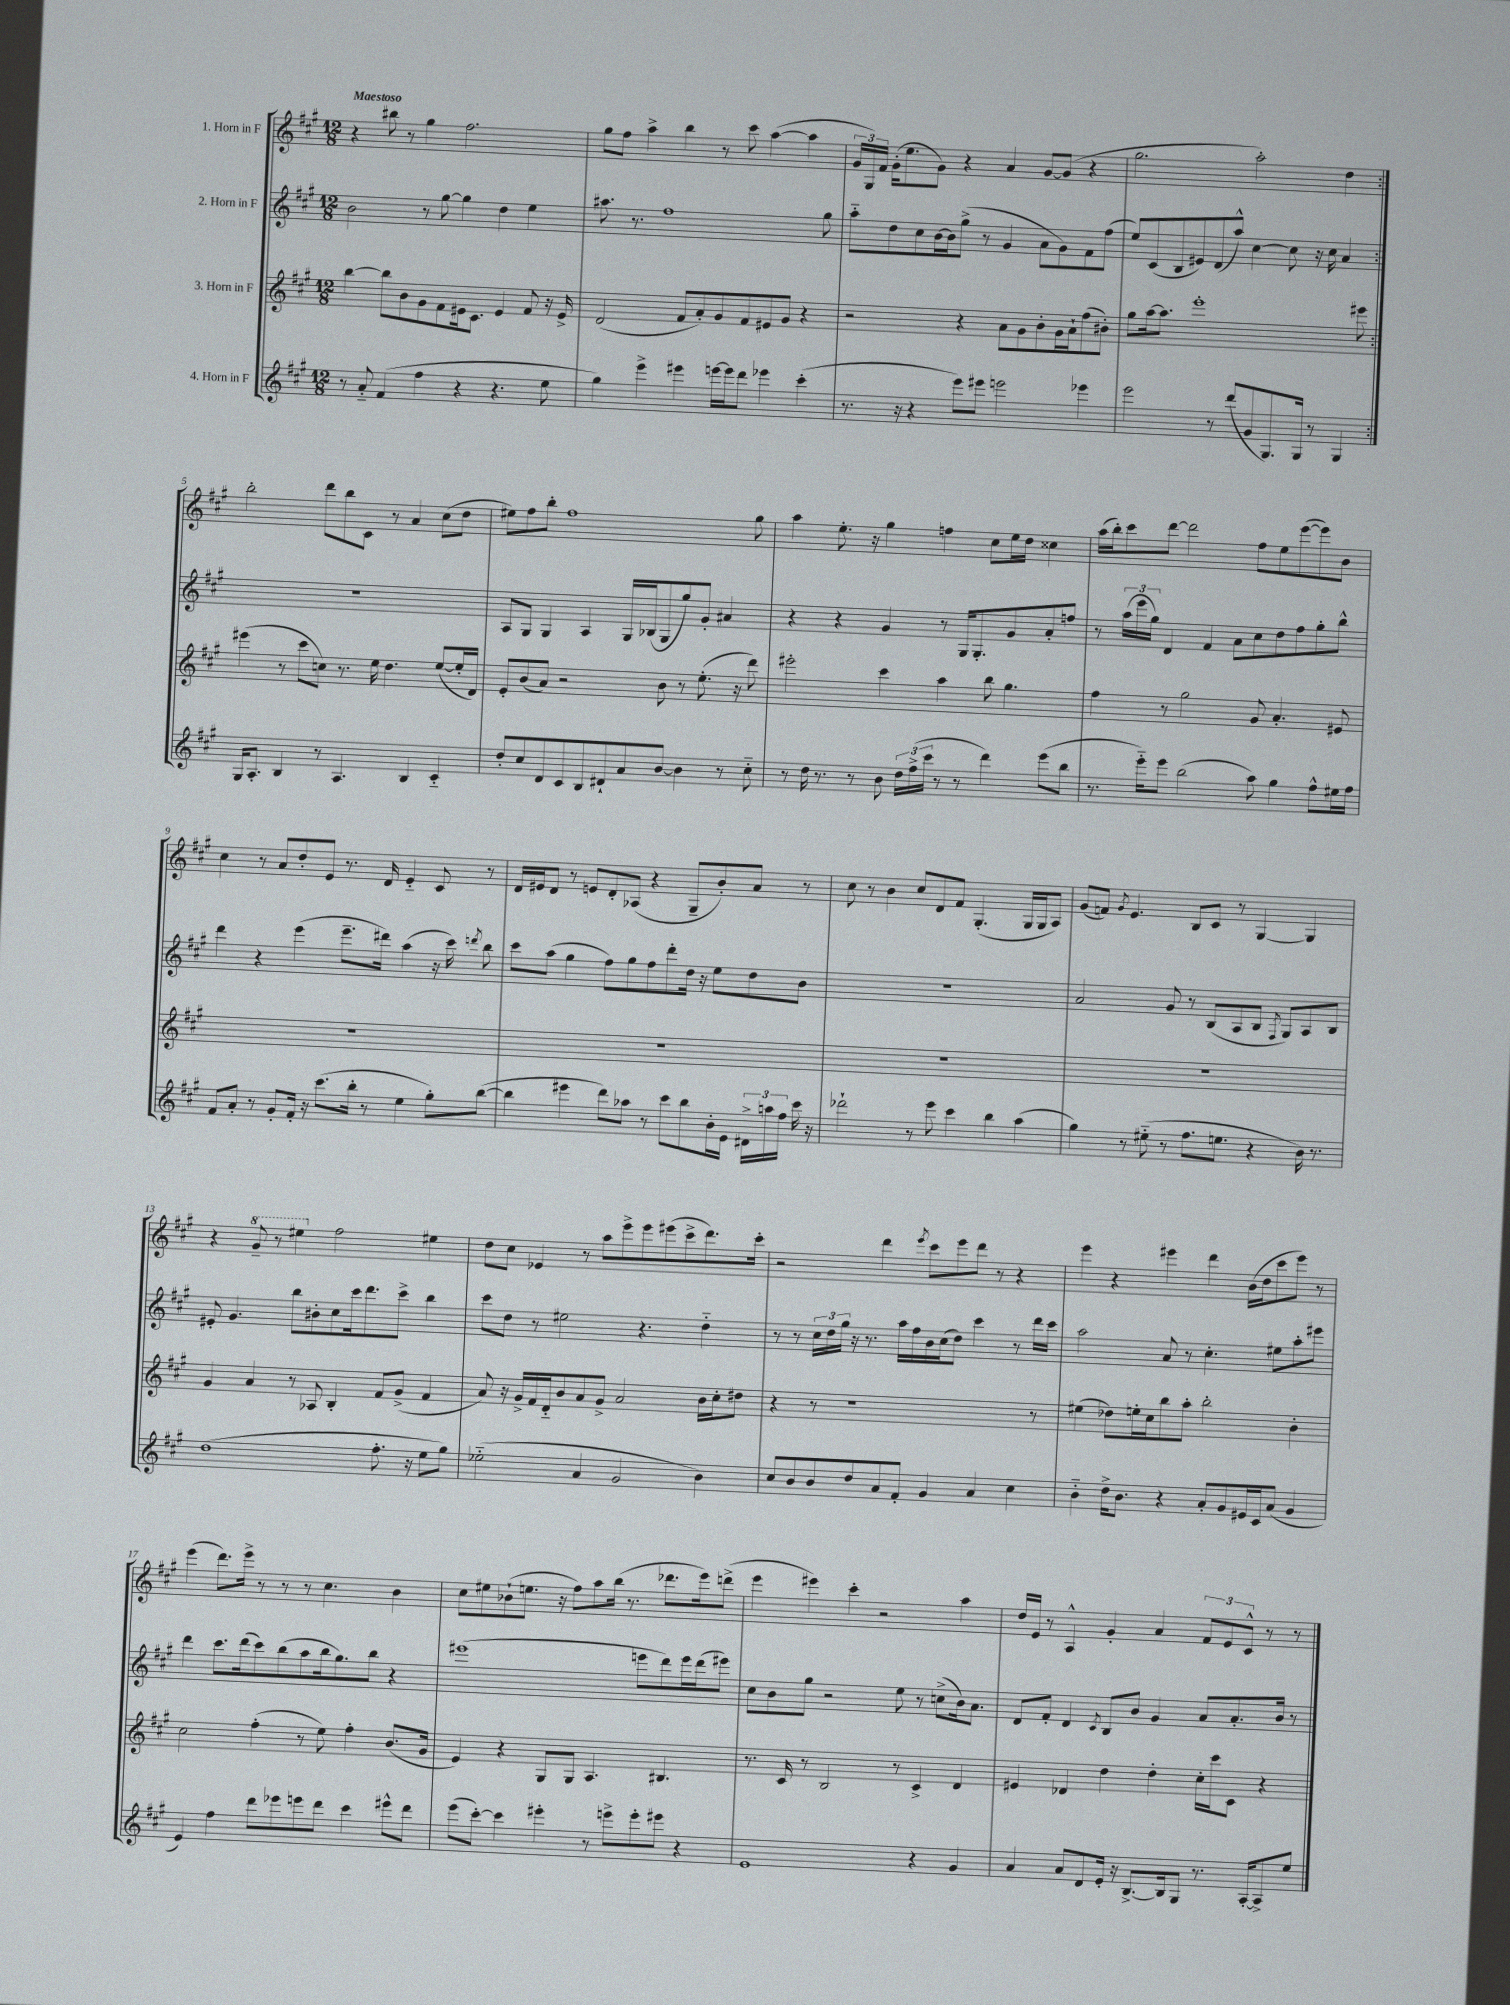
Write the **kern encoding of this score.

**kern	**kern	**kern	**kern
*staff4	*staff3	*staff2	*staff1
*clefG2	*clefG2	*clefG2	*clefG2
*k[f#c#g#]	*k[f#c#g#]	*k[f#c#g#]	*k[f#c#g#]
*M12/8	*M12/8	*M12/8	*M12/8
8r	[4bb	2b	4r
8a'~	.	.	.
(4f#	8bb]	.	8bb#
.	8b	.	8r
4ff#	8g#	8r	4gg#
.	8f#	[8gg#	.
4r	16e#	4gg#]	2.ff#
.	8.c#	.	.
4.r	4e#	4dd	.
.	8f#	4ee	.
8ee	16r	.	.
.	16e#^	.	.
=	=	=	=
4gg#)	(2d	8.aa#	8gg#
.	.	.	8ff#
.	.	8.r	.
4eee^	.	.	4aa^
.	.	1ff#	.
4eee#	8f#	.	4bb
.	8a')	.	.
[16eee	8g#	.	8r
16eee]	.	.	.
8ddd	8f#	.	8ccc#
4eee-	8e#	.	([4aa
.	8g#	.	.
(4ccc#'	4r	.	4aa]
.	.	8gg#	.
=	=	=	=
8.r	2r	8aa'~	24g#
.	.	.	24G#)
.	.	.	24f#
.	.	8dd	(16g#'
16r	.	.	8.ee
4r	.	8cc#	.
.	.	[16b	8g#)
.	.	16b]	.
8eee)	4r	(8gg#^	4r
8eee#	.	8r	.
2eee	8a	4g#	4a
.	8g#	.	.
.	8b'	8a	[8g#
.	16g#	8g#)	(8g#]
.	16a`	.	.
4eee-	(8ff#	8f#	4r
.	8b#')	(8ff#	.
=	=	=	=
2eee	8gg#	8ee)	2.gg#
.	[16aa	(8c#	.
.	8.aa]	.	.
.	.	8B	.
.	1eee'	8e#)	.
8r	.	(8d	.
(8ddd	.	8aa^^)	.
8g#	.	[4cc#	2aa')
8.G#)	.	.	.
.	.	8cc#]	.
16G#	.	.	.
8r	.	16r	.
.	.	16cc#	.
4G#	.	4a	4dd
.	8eee#	.	.
=:|!	=:|!	=:|!	=:|!
16G#	(4eee#	1.r	2bb'
8.A'	.	.	.
4B	8r	.	.
.	8ccc#	.	.
8r	8cc)	.	8ddd
4.A	8.r	.	8bb
.	.	.	8c#
.	16ee	.	.
.	4.dd	.	8r
4B	.	.	4a
4c#'~	([8ee	.	(8cc#
.	16ee']	.	8dd
.	16d)	.	.
=	=	=	=
8dd'	8e'	8A	8ee#)
8cc#	(8b	8G#	8ff#
8d	8a)	4G#	8bb'
8c#	2r	.	1ff#
8B	.	4A	.
8d#`	.	.	.
8a	.	16G#	.
.	.	(16B-	.
[8b	8b	8G#	.
4b]	8r	8gg#)	.
.	(8.ee'	8g#'	.
8r	.	4a#	.
.	16r	.	.
8cc#'~	8ddd)	.	8gg#
=	=	=	=
8r	2eee#'	4r	4aa
16dd	.	.	.
8.r	.	.	.
.	.	4r	8.ee'
8r	.	.	.
.	.	.	16r
8b	4ccc#	4g#	4gg#
24dd	.	.	.
(24ff#^	.	.	.
24ccc#	.	.	.
8r	4aa	8r	4ff
8r	.	16G#	.
.	.	8.G#'	.
4ddd)	8bb	.	8cc#
.	4.gg#	8g#	16ee
.	.	.	16dd
(8eee	.	8a'	4cc##
8bb	.	8ff	.
=	=	=	=
8.r	4ff#	8r	(16aa
.	.	.	16bb')
.	.	(24aa	8ccc#
.	.	24eee	.
16eee'~)	.	.	.
.	.	24gg#)	.
8eee	8r	4d	[8ddd
(2bb	2gg#	.	2ddd]
.	.	4f#	.
.	.	8a	.
8aa)	8g#	8cc#	8ff#
4gg#	4.a'	8dd	8ee
.	.	8ff#	([8eee
8ff#^^	.	8gg#'	8eee])
16ee#	8e#	8bb^^	8b
16ff#	.	.	.
=	=	=	=
8f#	1.r	4ddd	4cc#
8a'	.	.	.
8r	.	4r	8r
8g#'	.	.	8a
16f#'	.	(4eee	8dd'
16r	.	.	.
(8.ccc#	.	.	8e
.	.	8.eee~	8.r
16bb'	.	.	.
8r	.	.	.
.	.	16ddd#)	16d
4ee	.	(4aa	4e'~
8gg#')	.	16r	8c#
.	.	16ccc#)	.
.	.	8qddd	.
([8bb	.	8bb	8r
=	=	=	=
4bb]	1.r	8ccc#	16d
.	.	.	16e#
.	.	(8aa	8d
4eee#	.	4gg#	8r
.	.	.	8e
8ddd)	.	8ff#)	8d'
8aa-	.	8gg#	(8A-
8r	.	8ff#	4r
8ccc#	.	8ddd'	.
8bb	.	16dd	8G#~
.	.	16r	.
16b'	.	8ee	8b')
16e	.	.	.
24d#^	.	8dd	8a
24aa	.	.	.
24ff#	.	.	.
16ccc#	.	8b	8r
16r	.	.	.
=	=	=	=
2ddd-`	1.r	1.r	8cc#
.	.	.	8r
.	.	.	4b
8r	.	.	8cc#
8eee	.	.	8d
4ccc#	.	.	8f#
.	.	.	(4.G#'
4bb	.	.	.
(4aa	.	.	16G#
.	.	.	16G#
.	.	.	8A)
=	=	=	=
4gg#)	1.r	2a	(8g#
.	.	.	8f)
.	.	.	8qg#
8r	.	.	4.e
(8ee#'~	.	.	.
8r	.	8g#	.
8.ff#	.	8r	8B
.	.	(8B	8c#
8.ee	.	.	.
.	.	8A	8r
4r	.	8B	[4G#
.	.	8qF#	.
.	.	8G#)	.
16b)	.	8A	4G#]
8.r	.	.	.
.	.	8B	.
=	=	=	=
(1dd	4g#	8e#'	4r
.	.	4.g#	.
.	4a	.	8gg#~
.	.	.	8r
.	8r	8bb	4eee#
.	8A-	8b#'	.
.	4B'	8cc#	2ff#
.	.	16ccc#	.
.	.	8.ddd	.
8.ff#'	8f#	.	.
.	(8g#^	8ccc#^	.
16r	.	.	.
8ee	4f#	4bb	4ee#
8gg#)	.	.	.
=	=	=	=
(2ee-'~	8a)	8ccc#	8dd
.	16r	8dd	8cc#
.	16g#^	.	.
.	16f#	8r	4e-
.	16d'~	.	.
.	8b	2ee#	.
4a	8a	.	8r
.	8g#^	.	8aa
2g#	2a	.	8eee^
.	.	4.r	8eee
.	.	.	(8eee#
.	.	.	8ccc#^
4b)	16b	4dd'~	8.ddd)
.	16cc#'	.	.
.	8dd#	.	.
.	.	.	16ccc#'
=	=	=	=
8cc#	4r	8r	2r
8b	.	8r	.
8b	8r	24cc#	.
.	.	24dd	.
.	.	24gg#	.
8dd	1r	16r	.
.	.	8.r	.
8a	.	.	4ddd
8f#'	.	16aa	.
.	.	16ff#	.
.	.	.	8qeee
4g#	.	16b	8ccc#
.	.	(16cc#	.
.	.	8dd)	8eee
4a	.	4ccc#	8ddd
.	.	.	8r
4cc#	.	8r	4r
.	8r	16ddd	.
.	.	16ccc#	.
=	=	=	=
4b'~	(4ee#	2aa	4eee
16dd^	8dd-)	.	4r
8.b	.	.	.
.	16ee'	.	.
.	16cc#	.	.
4r	8bb	8a	4eee#
.	8aa'	8r	.
8a'	2bb'	4.cc#'	4ddd
8g#	.	.	.
16e#	.	.	(16b
16c#	.	.	16dd
(8a	.	8ee#	8ccc#
4g#	4b'	8aa'	8eee#)
.	.	8eee#	8r
=	=	=	=
4e)	2cc#	4ddd	(4eee
4ff#	.	8.ccc#	8.ddd)
.	.	(16ddd	16eee^
8ddd	(4ff#'	8ccc#)	8r
8eee-	.	(8bb	8r
8eee	8r	8aa	8r
8ddd	8ee)	16bb	4.cc#
.	.	8.gg#)	.
4ccc#	4ff#'	.	.
.	.	8bb	.
8eee#^^	(8.b	4r	4b
8ddd	.	.	.
.	16g#	.	.
=	=	=	=
(8eee	4e)	(1eee#	8cc#
[8ccc#')	.	.	8ee#
4ccc#]	4r	.	(8b-`
.	.	.	8.ee
4eee#'	8G#	.	.
.	.	.	16r
.	8G#	.	8ff#)
8r	4.A	.	8aa
8eee^	.	.	(16bb
.	.	.	8.r
8eee'	.	8eee	.
8eee#	4.B#	8ddd)	8.ddd-
4r	.	16eee	.
.	.	(16ddd	16eee)
.	.	8eee#)	(8ddd^
=	=	=	=
1e	8.r	8cc#	4eee
.	.	8b	.
.	16c#	.	.
.	8r	8gg#	4eee#)
.	2B	2r	.
.	.	.	4ccc#'
.	.	.	2r
.	8r	8ee	.
4r	4c#^	8r	.
.	.	(8cc^	.
4g#	4d	16b)	4aa
.	.	8.a	.
=	=	=	=
4a	4e#	8d	16dd
.	.	.	16e
.	.	8f#'	8r
8a	4d-	4d	4A^^
8d	.	.	.
.	.	8qc#	.
16e'	4dd	8B	4g#'
16r	.	.	.
[8.B^	.	8b	.
.	4dd'	4g#	4a
16B]	.	.	.
8G#	.	.	.
8.r	16cc#'	8a	12f#
.	16ccc#	.	.
.	.	.	12e
.	8c#	8.a'	.
.	.	.	12c#^^
[16A'	.	.	.
8A^]	4r	.	8r
.	.	16b	.
8ee	.	8r	8r
==	==	==	==
*-	*-	*-	*-
